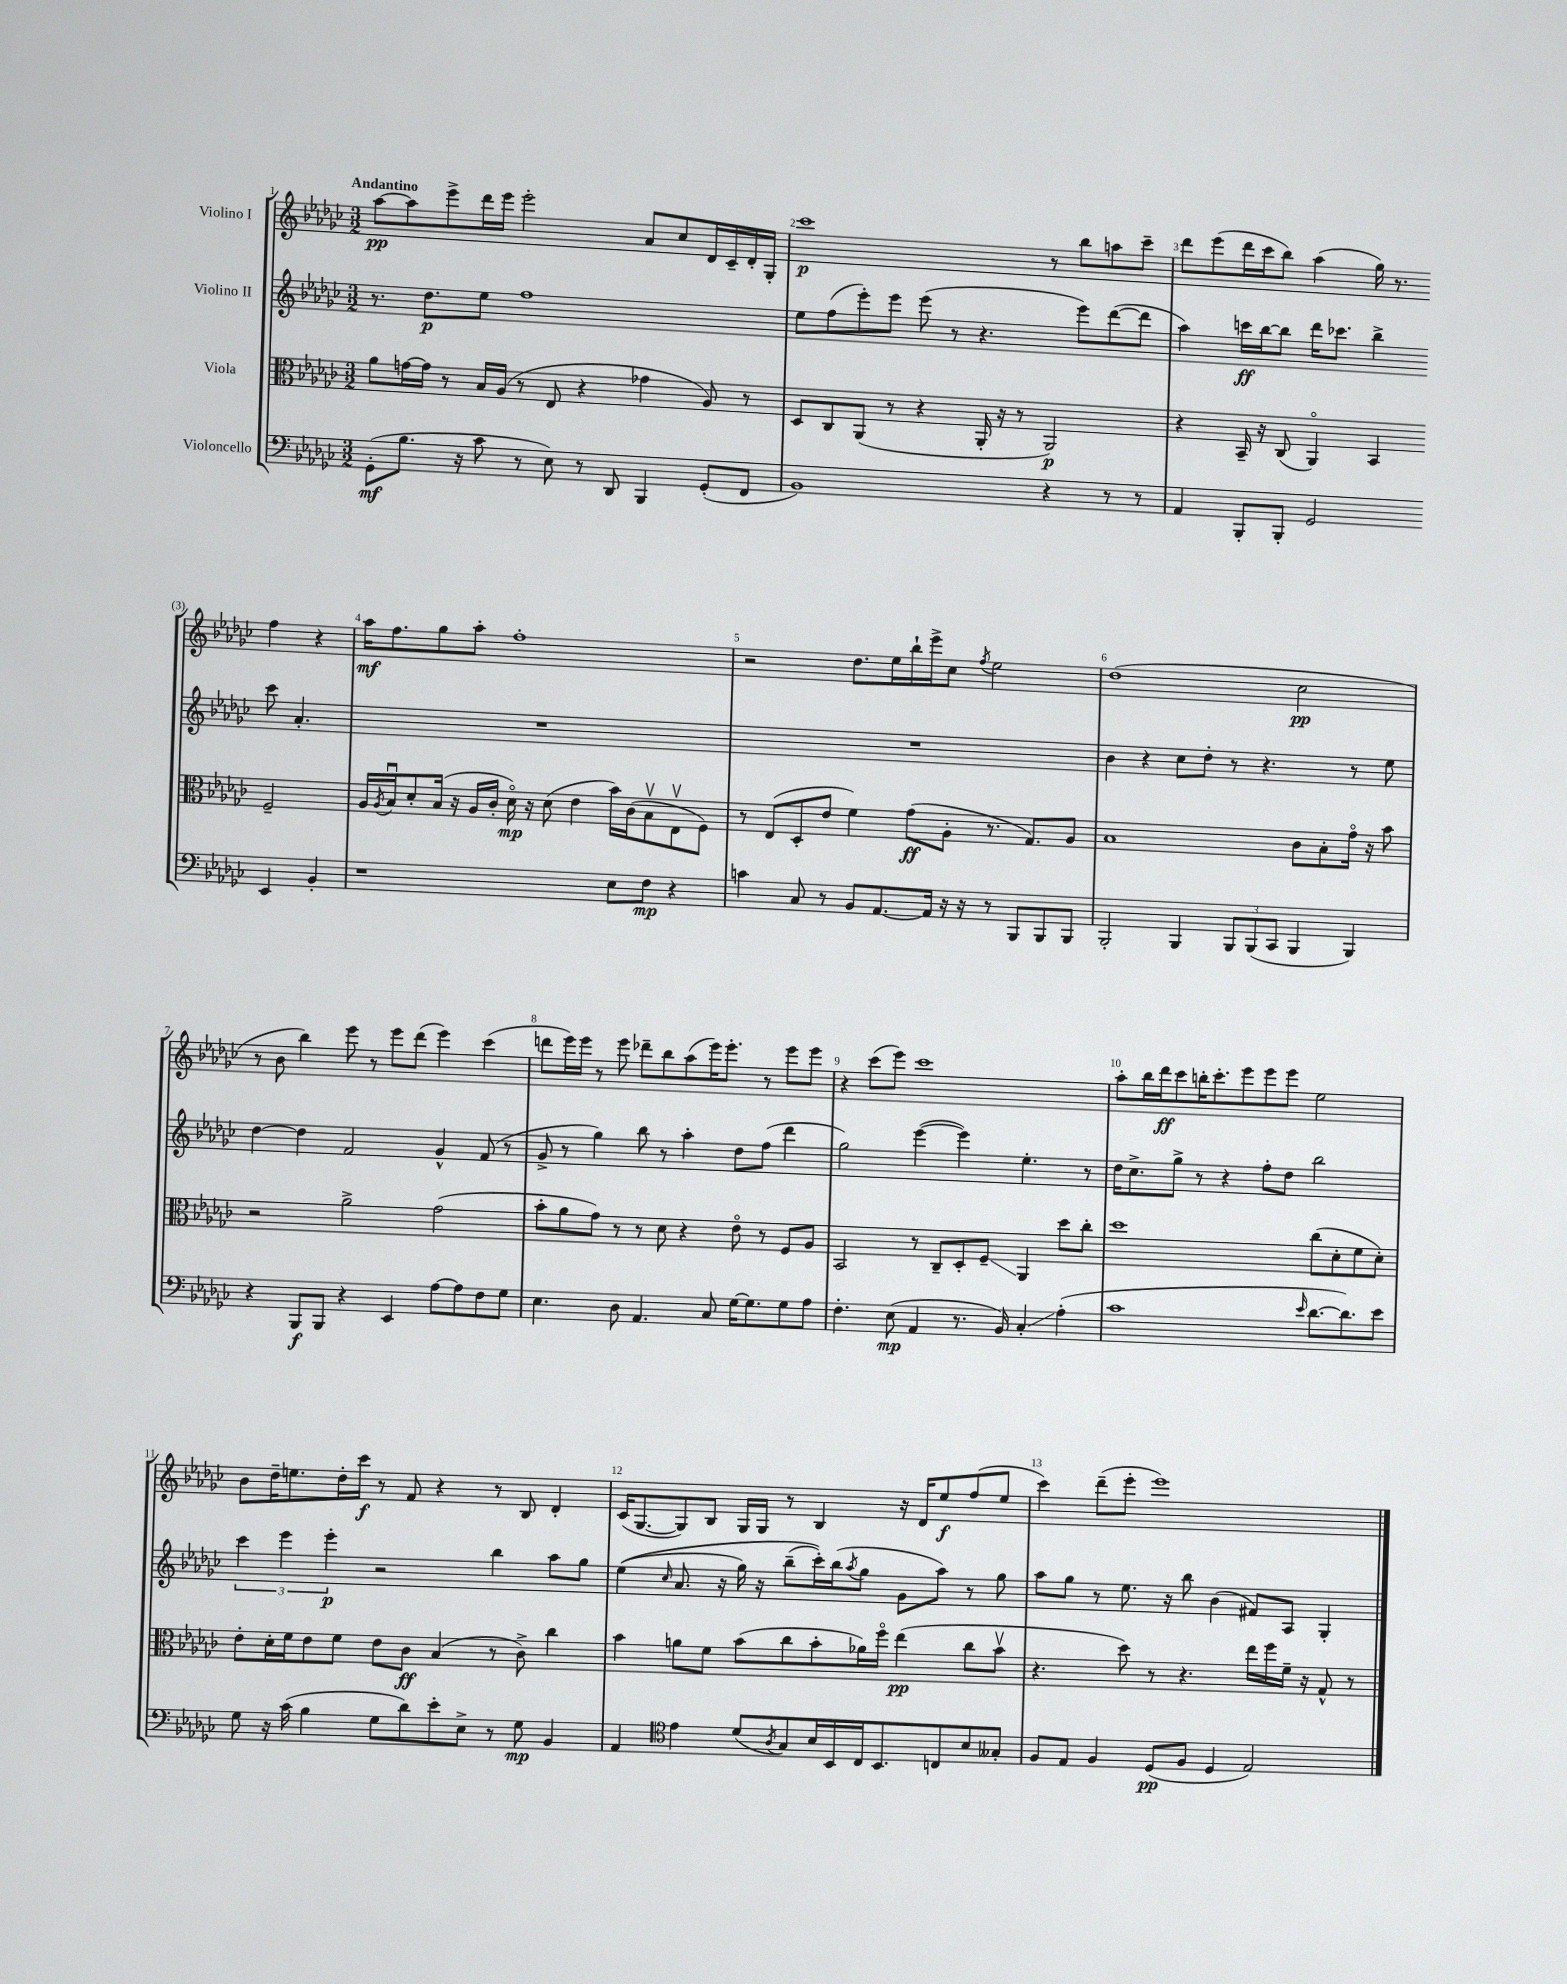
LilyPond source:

<<
\new StaffGroup <<
\new Staff = "s0" \with { instrumentName = "Violino I" } {
    \clef treble \key ges \major \numericTimeSignature \time 3/2 \tempo "Andantino"
    aes''8~\pp aes''8 ees'''8-> des'''16 ees'''16 ees'''2-. aes'8 ces''8 des'16 ces'16-- des'16-. ges16-. |
    ces'''1\p r8 bes''8 a''8 ces'''8-- |
    des'''8 ees'''8( des'''16 ces'''16 bes''8) aes''4( ges''16) r8. f''4 r4 |
    aes''16\mf f''8. ges''8 aes''8-. f''1-. |
    r2 des''8. ees''16 bes''16-! ees'''16-> ces''8 \acciaccatura { f''8 } ees''2 |
    des''1( ces''2\pp |
    r8 bes'8 bes''4) ees'''8 r8 ees'''8 des'''8( ees'''4) ces'''4( |
    d'''8 ees'''16) ees'''16 r8 ees'''8 des'''8-- bes''8 aes''8( ees'''16) ees'''8.-. r8 ees'''8 ees'''8 |
    r4 ces'''8( ees'''8) ces'''1 |
    aes''8-. bes''16 des'''16\ff ces'''8 b''16-. ces'''8.-. ees'''8 ees'''8 ees'''8 ees''2 |
    bes'8 des''16-- e''8. des''16-. ces'''16\f r8 f'8 r4 r8 bes8 des'4-. |
    ces'16( ges8.~ ges8) bes8 ges16 ges16 r8 bes4 r16 des'16 ees''8\f f''8( ees''8 |
    ces'''4) des'''8--( ees'''8-. ees'''1) \bar "|." |
}
\new Staff = "s1" \with { instrumentName = "Violino II" } {
    \clef treble \key ges \major \numericTimeSignature \time 3/2
    r8. des''8.\p ees''8 f''1 |
    ees''8 f''8( ees'''8-.) ees'''8 ees'''8( r8 r4. ees'''8) des'''8~( des'''8 |
    aes''4) c'''16\ff bes''16~ bes''8 des'''16 ces'''8. bes''4-> ces'''8 aes'4.-. |
    R1. |
    R1. |
    bes'4 r4 ces''8 des''8-. r8 r4. r8 ees''8 |
    des''4~ des''4 f'2 ges'4-^ f'8( r8 |
    ges'8-> r8 ges''4) bes''8 r8 aes''4-. des''8 f''8( des'''4 |
    ges''2) ees'''4~( ees'''4) ees''4.-. r8 |
    des''16 ces''8.-> ges''8-> r8 r4 f''8-. des''8 bes''2 |
    \tuplet 3/2 { ces'''4 ees'''4 ees'''4-.\p } r2 bes''4 aes''8 ges''8 |
    ees''4(\( \grace { ces''16 } aes'8. r16 ges''16) r16 bes''8--( ces'''16-.)\) bes''16( \acciaccatura { aes''8 } ges''8 ges'8 aes''8) r8 ges''8 |
    aes''8 ges''8 r8 ees''8. r16 bes''8 bes'4( fis'8) aes8 ges4-. \bar "|." |
}
\new Staff = "s2" \with { instrumentName = "Viola" } {
    \clef alto \key ges \major \numericTimeSignature \time 3/2
    aes'8 g'16~ g'16 r8 bes16 aes16( r8 ees8 r4 ges'4 aes8) r8 |
    des8 ces8 aes,8( r8 r4 aes,16-. r16 r8 aes,2\p) |
    r4 bes,16-- r16 ces8( aes,4\flageolet) bes,4 f2-- |
    aes16 \acciaccatura { aes8 } bes16\downbow des'8-. bes16( r16 aes16 ces'16-. des'16\flageolet\mp) r16 des'8( ees'4 bes'16) ces'16( bes8\upbow ees8\upbow f8) |
    r8 ees8( des8-. ees'8 f'4) ges'8\ff( aes8-. r8. ges8.) aes8 |
    bes1 ces'8 bes8-. ges'16\flageolet r16 bes'8 |
    r2 aes'2-> ges'2( |
    bes'8-. aes'8 ges'8) r8 r8 des'8 r4 ees'8\flageolet r8 f8 aes8 |
    bes,2 r8 ces8-- des8-. f8--\glissando aes,4 des''8 ces''8-. |
    des''1 ces''8( des'8-. f'8 des'8-.) |
    ees'8-. des'16-. f'16 ees'8 f'8 ees'8 ces'8\ff bes4( r8 ces'8->) ces''4 |
    bes'4 a'8 f'8 bes'8( ces''8 bes'8-. aes'16) f''16\flageolet ees''4\pp( ces''8 bes'8\upbow |
    r4. des''8) r8 r4. ees''16 f''16 f'16-- r16 ges8-^ r8 \bar "|." |
}
\new Staff = "s3" \with { instrumentName = "Violoncello" } {
    \clef bass \key ges \major \numericTimeSignature \time 3/2
    ges,8-.\mf( bes8. r16 ces'8 r8 ees8) r8 des,8 bes,,4 ges,8-.( f,8 |
    bes,1) r4 r8 r8 |
    aes,4 bes,,8-. bes,,8-. ges,2 ees,4 bes,4-. |
    r1 ees8 f8\mp r4 |
    c'4 ces8 r8 bes,8 aes,8.~ aes,16 r16 r16 r8 bes,,8 bes,,8 bes,,8 |
    bes,,2-. bes,,4 \tuplet 3/2 { bes,,8 bes,,8( ces,8 } bes,,4 bes,,4) |
    r4 bes,,8\f bes,,8 r4 ees,4 aes8~ aes8 f8 ges8 |
    ees4. des8 aes,4. ces8 ges16~ ges8. ges8 aes8 |
    f4.-. ees8\mp( aes,4 r8. bes,16) ces4-.\glissando aes4-.( |
    ces'1 \grace { ees'16 } des'8.~ des'8.) ees'8 |
    ges8 r16 ces'16( bes4 ges8 des'8) ees'8-. ees8-> r8 ges8\mp bes,4 |
    aes,4 \clef tenor ees'4 des'8( \acciaccatura { aes8 } ges8) bes16 bes,16 ces16 bes,8. c8 bes8 geses8-. |
    f8 ees8 f4 des8\pp( f8 des4 ees2) \bar "|." |
}
>>
>>
\layout { \context { \Score \override BarNumber.break-visibility = ##(#f #t #t) barNumberVisibility = #all-bar-numbers-visible } }
